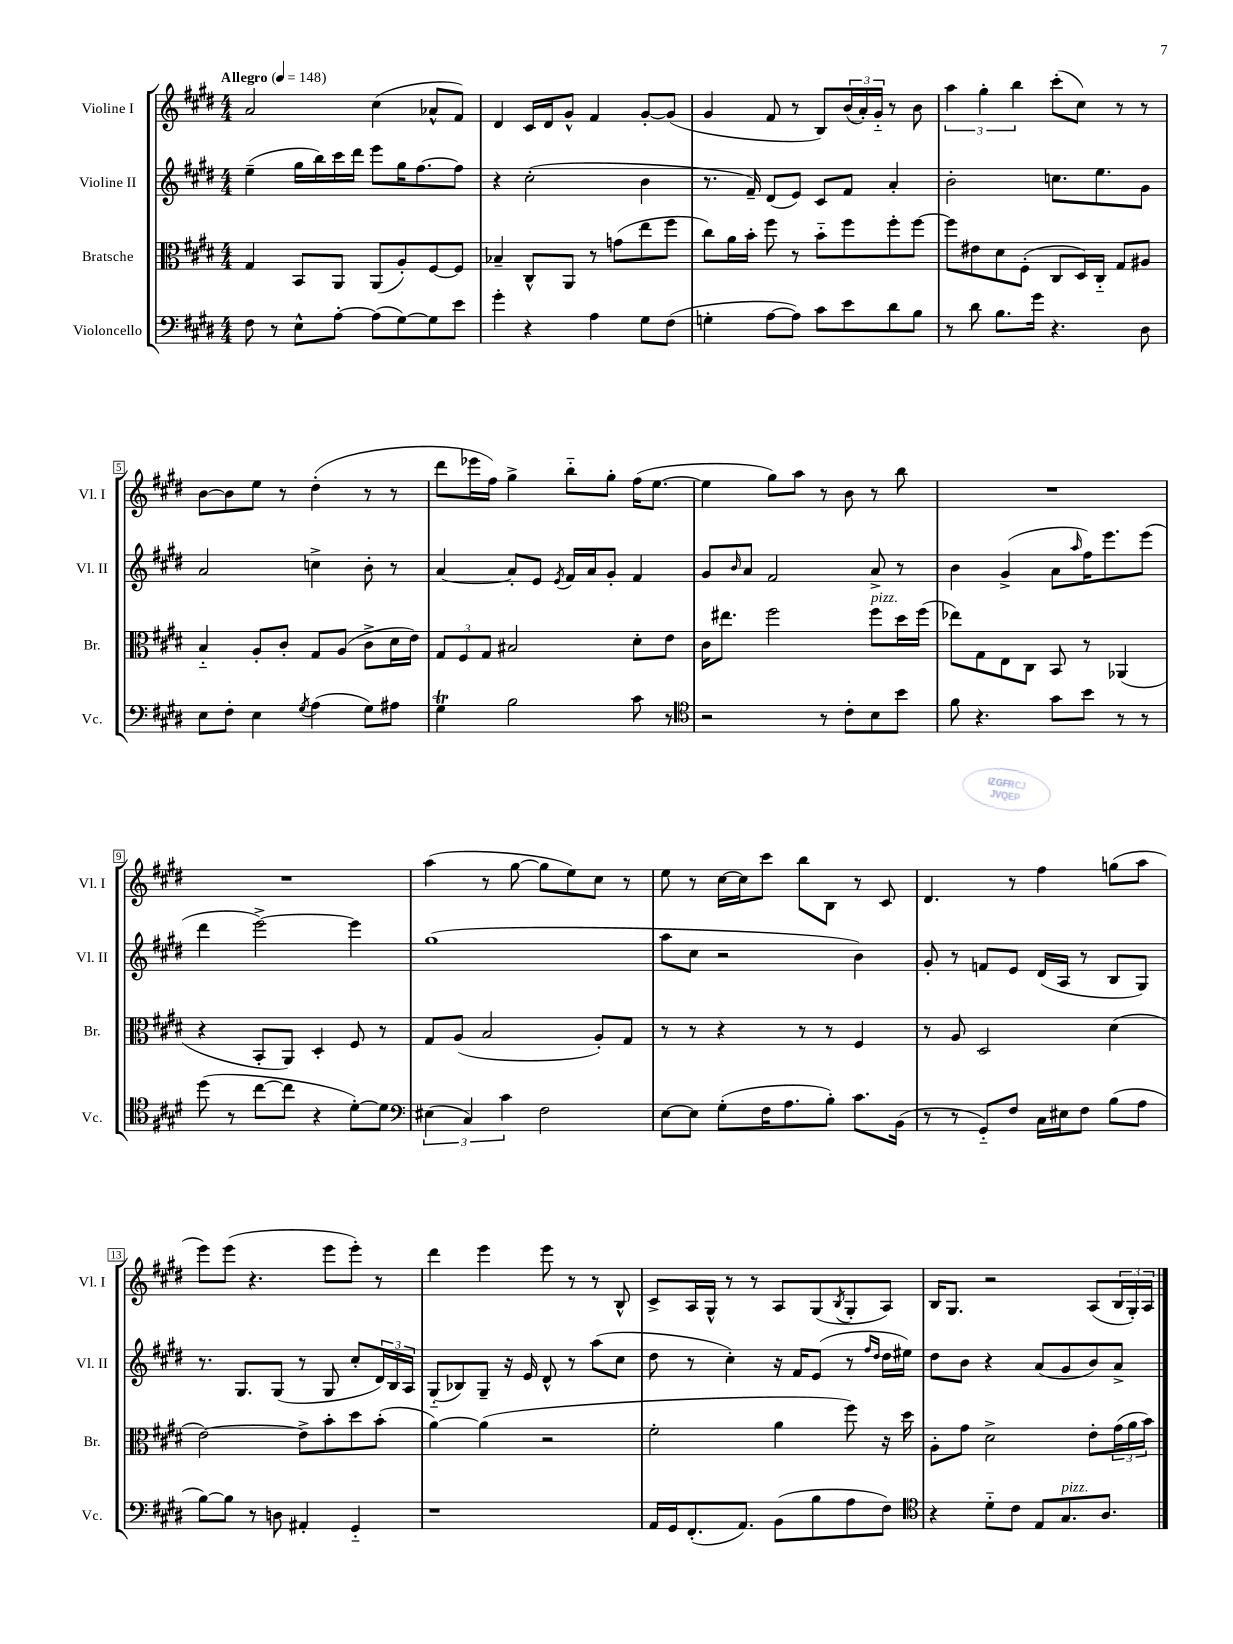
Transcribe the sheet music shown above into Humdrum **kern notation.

**kern	**kern	**kern	**kern
*staff4	*staff3	*staff2	*staff1
*clefF4	*clefC3	*clefG2	*clefG2
*k[f#c#g#d#]	*k[f#c#g#d#]	*k[f#c#g#d#]	*k[f#c#g#d#]
*M4/4	*M4/4	*M4/4	*M4/4
*MM148	*MM148	*MM148	*MM148
8F#\	4G#/	(4ee~\	2a/
8r	.	.	.
8E^^\L	8BB/L	16gg#\LL	.
.	.	16bb\)	.
[8A'\J	8AA/J	16ccc#\	.
.	.	16ddd#\JJ	.
(8A\]L	(8AA/L	8eee\L	(4cc#\
[8G#\)	8A'/)	16gg#\K	.
.	.	[8.ff#\	.
8G#\]	[8F#/	.	8a-^^/L
8e\J	8F#/]J	8ff#\]J	8f#/J)
=	=	=	=
4g#'\	4B-~/	4r	4d#/
4r	8C#^^/L	(2cc#'\	16c#/LL
.	.	.	16d#/J
.	8AA/J	.	8g#^^/J
4A\	8r	.	4f#/
.	(8g\L	.	.
8G#\L	8ee\	4b\	[8g#'/L
(8F#\J	8ff#\J	.	(8g#/]J
=	=	=	=
4G'\	8cc#\L)	8.r	4g#/
.	16a\L	.	.
.	16b'\JJ	16f#~/)	.
[8A\L	8ff#\	(8d#/L	8f#/
8A\]J)	8r	8e/J)	8r
8c#\L	8b'~\L	8c#/L	8B/L)
8e\	8ff#\	8f#/J	(24b/L
.	.	.	24a'/)
.	.	.	24g#'~/JJ
8d#\	8ff#'\	4a'/	8r
8B\J	[8ff#\J	.	8b\
=	=	=	=
8r	8ff#\]L	2b'\	6aa\
8d#\	8e#\	.	.
.	.	.	6gg#'\
8.B\L	8d#\	.	.
.	.	.	6bb\
.	(8F#'\J	.	.
16g#\Jk	.	.	.
4.r	8C#/L	8.cc\L	(8ccc#'\L
.	16D#/L)	.	8cc#\J)
.	16C#'~/JJ	8.ee\	.
.	8G#/L	.	8r
8D#\	8A#/J	8g#\J	8r
=	=	=	=
8E\L	4B'~/	2a/	[8b\L
8F#'\J	.	.	8b\]
4E\	8A'/L	.	8ee\J
.	8c#'/J	.	8r
8qG#/	.	.	.
(4A\	8G#/L	4cc^\	(4dd#'\
.	(8A/J	.	.
8G#\L)	8c#^\L	8b'\	8r
8A#\J	16d#\L	8r	8r
.	16e\JJ)	.	.
=	=	=	=
4G#\	12G#/L	[4a/	8ddd#\L
.	12F#/	.	.
.	.	.	16eee-\L
.	12G#/J	.	.
.	.	.	16ff#\JJ)
2B\	2B#/	8a'/]L	4gg#^\
.	.	8e/J	.
.	.	8qe/	.
.	.	16f#/LL	8bb'~\L
.	.	16a/J	.
.	.	8g#'/J	8gg#'\J
8c#\	8d#'\L	4f#/	(16ff#\LK
.	.	.	[8.ee\J
8r	8e\J	.	.
=	=	=	=
*clefC4	*	*	*
2r	16c#\LK	8g#/L	4ee\]
.	8.ee#\J	.	.
.	.	16qqb/	.
.	.	8a/J	.
.	2ff#\	2f#/	8gg#\L)
.	.	.	8aa\J
8r	.	.	8r
8c#'\L	.	.	8b\
8B\	8ff#\L	8a^/	8r
8b\J	16dd#\L	8r	8bb\
.	(16ff#\JJ	.	.
=	=	=	=
8f#\	8ee-\L)	4b\	1r
4.r	8G#\	.	.
.	8E\	(4g#^/	.
.	8C#\J	.	.
8g#\L	8BB/	8a\L	.
.	.	16qqaa/	.
8b\J	8r	16ff#\K)	.
.	.	8.eee\	.
8r	(4AA-/	.	.
8r	.	(8eee\J	.
=	=	=	=
(8dd#\	4r	4ddd#\	1r
8r	.	.	.
[8cc#\L	8BB'/L	[2eee^\)	.
8cc#\]J	8AA/J)	.	.
4r	4D#'/	.	.
[8d#'\L)	8F#/	4eee\]	.
8d#\]J	8r	.	.
=	=	=	=
*clefF4	*	*	*
(6E#\	8G#/L	(1gg#	(4aa\
.	(8A/J	.	.
6C#/)	.	.	.
.	2B/	.	8r
6c#\	.	.	.
.	.	.	[8gg#\
2F#\	.	.	8gg#\]L
.	.	.	8ee\)
.	8A'/L)	.	8cc#\J
.	8G#/J	.	8r
=	=	=	=
[8E\L	8r	8aa\L	8ee\
8E\]J	8r	8cc#\J	8r
(8G#'\L	4r	2r	[16cc#\LL
.	.	.	16cc#\]J
16F#\K	.	.	8ccc#\J
8.A\	.	.	.
.	8r	.	8bb\L
8B'\J)	8r	.	8B\J
8.c#\L	4F#/	4b\)	8r
.	.	.	8c#/
(16BB\Jk	.	.	.
=	=	=	=
8r	8r	8g#'/	4.d#/
8r	8A/	8r	.
8GG#'~/L)	2D#/	8f/L	.
8F#/J	.	8e/J	8r
16C#\LL	.	(16d#/LL	4ff#\
16E#\J	.	16A/JJ	.
8F#\J	.	8r	.
(8B\L	(4d#\	8B/L	(8gg\L
8A\J	.	8G#/J)	8aa\J
=	=	=	=
[8B\L)	[2e\)	8.r	8eee\L)
8B\]J	.	.	(8eee\J
.	.	8.G#/L	.
8r	.	.	4.r
8D\	.	(8G#/J	.
4AA#'/	8e^\]L	8r	.
.	8b'\	8G#/	8eee\L
4GG#'~/	8dd#\	8cc#'/L	8eee'\J)
.	(8b'\J	24d#/L)	8r
.	.	24B/	.
.	.	24A/JJ	.
=	=	=	=
1r	[4a\)	(8G#'~/L	4ddd#\
.	.	8B-/)	.
.	(4a\]	8G#~/J	4eee\
.	.	16r	.
.	.	16e/	.
.	2r	8d#^^/	8eee\
.	.	8r	8r
.	.	(8aa\L	8r
.	.	8cc#\J	8B^^/
=	=	=	=
16AA/LL	2f#'\	8dd#\	8c#^/L
16GG#/J	.	.	.
(8.FF#'/	.	8r	16A/L
.	.	.	16G#^^/JJ
.	.	4cc#'\)	8r
8.AA/J)	.	.	.
.	.	.	8r
(8BB\L	4a\	16r	8A/L
.	.	16f#/LK	.
8B\	.	(8e/J	(8G#/
.	.	.	8qB/
8A\	8ff#\)	8r	8G#'/
.	.	16qqff#/LL	.
.	.	16qqdd#/JJ	.
8F#\J)	16r	16dd#\LL	8A/J)
.	16dd#\	16ee#\JJ)	.
=	=	=	=
*clefC4	*	*	*
4r	8A'\L	8dd#\L	16B/LK
.	.	.	8.G#/J
.	8g#\J	8b\J	.
8d#'~\L	2d#^\	4r	2r
8c#\J	.	.	.
8E/L	.	(8a/L	.
8.G#/	.	8g#/	.
.	8e'\L	8b/)	(8A/L
8.A/J	.	.	.
.	(24g#\L	8a^/J	24B/L
.	24a\	.	24G#'/)
.	24b\JJ)	.	24A/JJ
==	==	==	==
*-	*-	*-	*-
